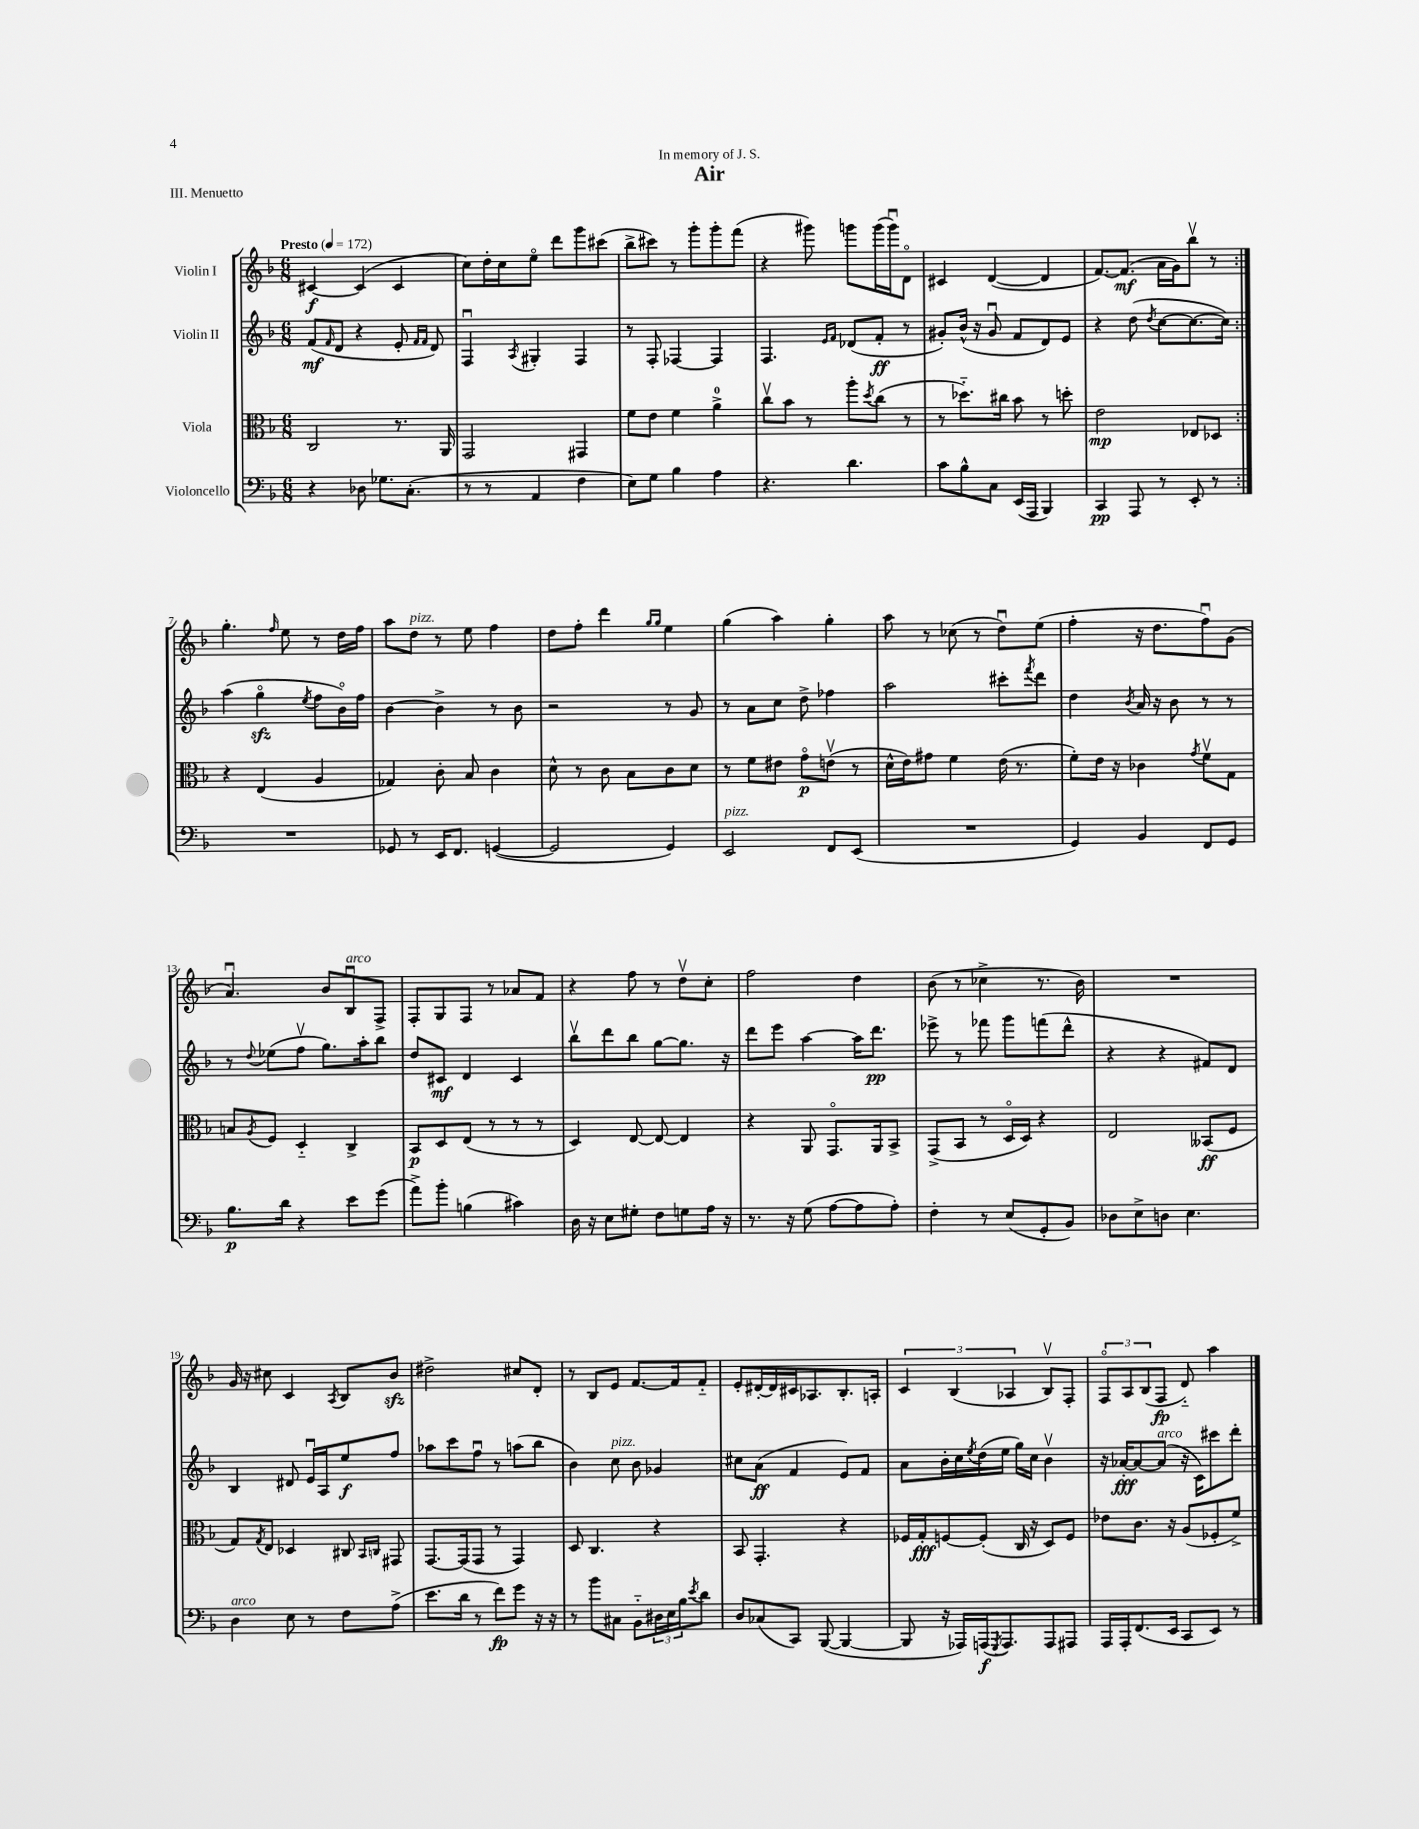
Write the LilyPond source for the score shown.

\header { title = "Air" dedication = "In memory of J. S." piece = "III. Menuetto" }
<<
\new StaffGroup <<
\new Staff = "s0" \with { instrumentName = "Violin I" } {
    \clef treble \key f \major \numericTimeSignature \time 6/8 \tempo "Presto" 4 = 172
    \repeat volta 2 { cis'4~\f cis'4( cis'4 |
    c''8) d''16-. c''16 e''8\flageolet d'''8 g'''8 cis'''8( |
    bes''8-> cis'''8) r8 g'''8-. g'''8-. f'''8( |
    r4 gis'''8) g'''8 g'''16( g'''16\downbow) d'8\flageolet |
    cis'4 d'4~( d'4 |
    f'8.~) f'8.\mf( a'16 g'16) bes''8\upbow r8 | }
    g''4.-. \grace { f''16 } e''8 r8 d''16 f''16 |
    a''8 d''8^\markup { \italic "pizz." } r8 e''8 f''4 |
    d''8 f''8-. d'''4 \grace { g''16 g''16 } e''4 |
    g''4( a''4) g''4-. |
    a''8 r8 ces''8( r8 d''8\downbow) e''8( |
    f''4-. r16 d''8. f''8\downbow) g'8( |
    a'4.\downbow) bes'8 bes8\downbow^\markup { \italic "arco" } f8-> |
    f8-. g8 f8 r8 aes'8 f'8 |
    r4 f''8 r8 d''8\upbow c''8-. |
    f''2 d''4 |
    bes'8( r8 ces''4-> r8. bes'16) |
    R2. |
    g'16 r16 cis''8 c'4 \acciaccatura { a8 } bes8 bes'8\sfz |
    dis''2-> cis''8 d'8-. |
    r8 bes8 e'8 f'8.~ f'16 f'8-_ |
    e'8-. dis'16~-. dis'16 cis'16 aes8. bes8.-. a16-. |
    \tuplet 3/2 { c'4 bes4( aes4 } bes8\upbow) f8-. |
    \tuplet 3/2 { f8\flageolet a8 bes8( } f8\fp d'8-_) a''4 \bar "|." |
}
\new Staff = "s1" \with { instrumentName = "Violin II" } {
    \clef treble \key f \major \numericTimeSignature \time 6/8
    \repeat volta 2 { f'8\mf( \grace { f'16 } d'8 r4 e'8-. \grace { f'16 f'16 } d'8) |
    f4\downbow \acciaccatura { a8 } gis4-. f4 |
    r8 f8-. fes4~ fes4 |
    f4. \grace { e'16 f'16 } des'8( f'8-.\ff r8 |
    gis'8-.) bes'16-^( r16 gis'8\downbow f'8 d'8) e'8 |
    r4 d''8( \acciaccatura { d''8 } c''8~ c''8.~ c''16) | }
    a''4( g''4\flageolet\sfz \acciaccatura { e''8 } f''8 bes'16\flageolet) f''16 |
    bes'4~ bes'4-> r8 bes'8 |
    r2 r8 g'8 |
    r8 a'8 c''8 d''8-> fes''4 |
    a''2 cis'''8-. \acciaccatura { f'''8 } d'''8 |
    d''4 \acciaccatura { bes'8 } a'16 r16 bes'8 r8 r8 |
    r8 \appoggiatura { d''8 } ees''8( f''8\upbow g''8.) a''16-. bes''8 |
    d''8 cis'8\mf d'4 cis'4 |
    bes''8\upbow d'''8 bes''8 g''8~ g''8. r16 |
    d'''8 e'''8 a''4~ a''16 d'''8.\pp |
    ees'''8-> r8 fes'''8 g'''8 f'''8( d'''8-^ |
    r4 r4 fis'8) d'8 |
    bes4 dis'8 e'16\downbow a16 e''8\f f''8 |
    aes''8 c'''8 f''8\downbow r8 a''8( bes''8 |
    bes'4) c''8^\markup { \italic "pizz." } bes'8 ges'4 |
    cis''8 a'8\ff( f'4 e'8) f'8 |
    a'8 bes'16-. c''16 \acciaccatura { e''8 } d''16( e''16 g''16) c''16 bes'4\upbow |
    r16 aes'16~-.\fff aes'8~ aes'8^\markup { \italic "arco" }( r16 c'16) cis'''8 d'''8-. \bar "|." |
}
\new Staff = "s2" \with { instrumentName = "Viola" } {
    \clef alto \key f \major \numericTimeSignature \time 6/8
    \repeat volta 2 { c2 r8. a,16 |
    g,2 gis,4 |
    f'8 e'8 f'4 a'4-0-> |
    c''8\upbow bes'8 r8 a''8-. \acciaccatura { d''8 } c''8( r8 |
    r8 des''8.-_) cis''16 bes'8 r8 d''8-. |
    e'2\mp ees8 des8 | }
    r4 e4( a4 |
    ges4) c'8-. bes8 c'4 |
    d'8-^ r8 c'8 bes8 c'8 d'8 |
    r8 f'8 eis'8 g'8\flageolet\p e'8\upbow( r8 |
    d'16-^ e'16) gis'8 f'4 e'16( r8. |
    f'8-.) e'16 r16 ces'4 \acciaccatura { g'8 } f'8\upbow g8 |
    b8 \acciaccatura { a8 } f8 d4-_ c4-> |
    bes,8\p d8 e8( r8 r8 r8 |
    d4) e8~ e8~ e4 |
    r4 a,8 g,8.\flageolet a,16 bes,8-> |
    g,8->( bes,8 r8 d16\flageolet d16) r4 |
    e2 beses,8\ff( f8 |
    g8) \acciaccatura { g8 } e8 des4 cis8 \grace { bes,16 c16 } gis,8 |
    g,8.~ g,16( g,8 r8 g,4) |
    d8 c4. r4 |
    bes,8 g,4.-. r4 |
    fes16 g16-.\fff f8~ f8-.( c16 r16 d8) f8 |
    ees'8 c'8. r16 a8( fes8-. f'8->) \bar "|." |
}
\new Staff = "s3" \with { instrumentName = "Violoncello" } {
    \clef bass \key f \major \numericTimeSignature \time 6/8
    \repeat volta 2 { r4 des8 ges8. c8.-.( |
    r8 r8 a,4 f4 |
    e8) g8 bes4 a4 |
    r4. d'4. |
    c'8 bes8-^ c8 e,16( a,,16 bes,,4) |
    c,4\pp a,,8 r8 e,8-. r8 | }
    R2. |
    ges,8 r8 e,16 f,8. g,4~( |
    g,2 g,4) |
    e,2^\markup { \italic "pizz." } f,8 e,8( |
    R2. |
    g,4) bes,4 f,8 g,8 |
    bes8.\p d'16 r4 e'8 g'8( |
    a'8->) bes'8-. b4( cis'4) |
    d16 r16 e8 gis8-. f8 g8 a16 r16 |
    r8. r16 g8( a8~ a8 a8-.) |
    f4-. r8 e8( g,8-. bes,8) |
    des8 e8-> d8 e4. |
    d4^\markup { \italic "arco" } e8 r8 f8 a8->( |
    e'8. d'16 r8 f'8\fp) g'8 r16 r16 |
    r8 bes'8 cis8 bes,8-_ \tuplet 3/2 { dis16 e16 bes16 } \acciaccatura { e'8 } d'8 |
    d8 ces8( c,8) bes,,8~( bes,,4~ |
    bes,,8 r16 aes,,16) a,,16\f( \acciaccatura { g,,8 } a,,8.) a,,8 ais,,8 |
    a,,16 a,,16-. f,8.( e,16 c,8 e,8) r8 \bar "|." |
}
>>
>>
